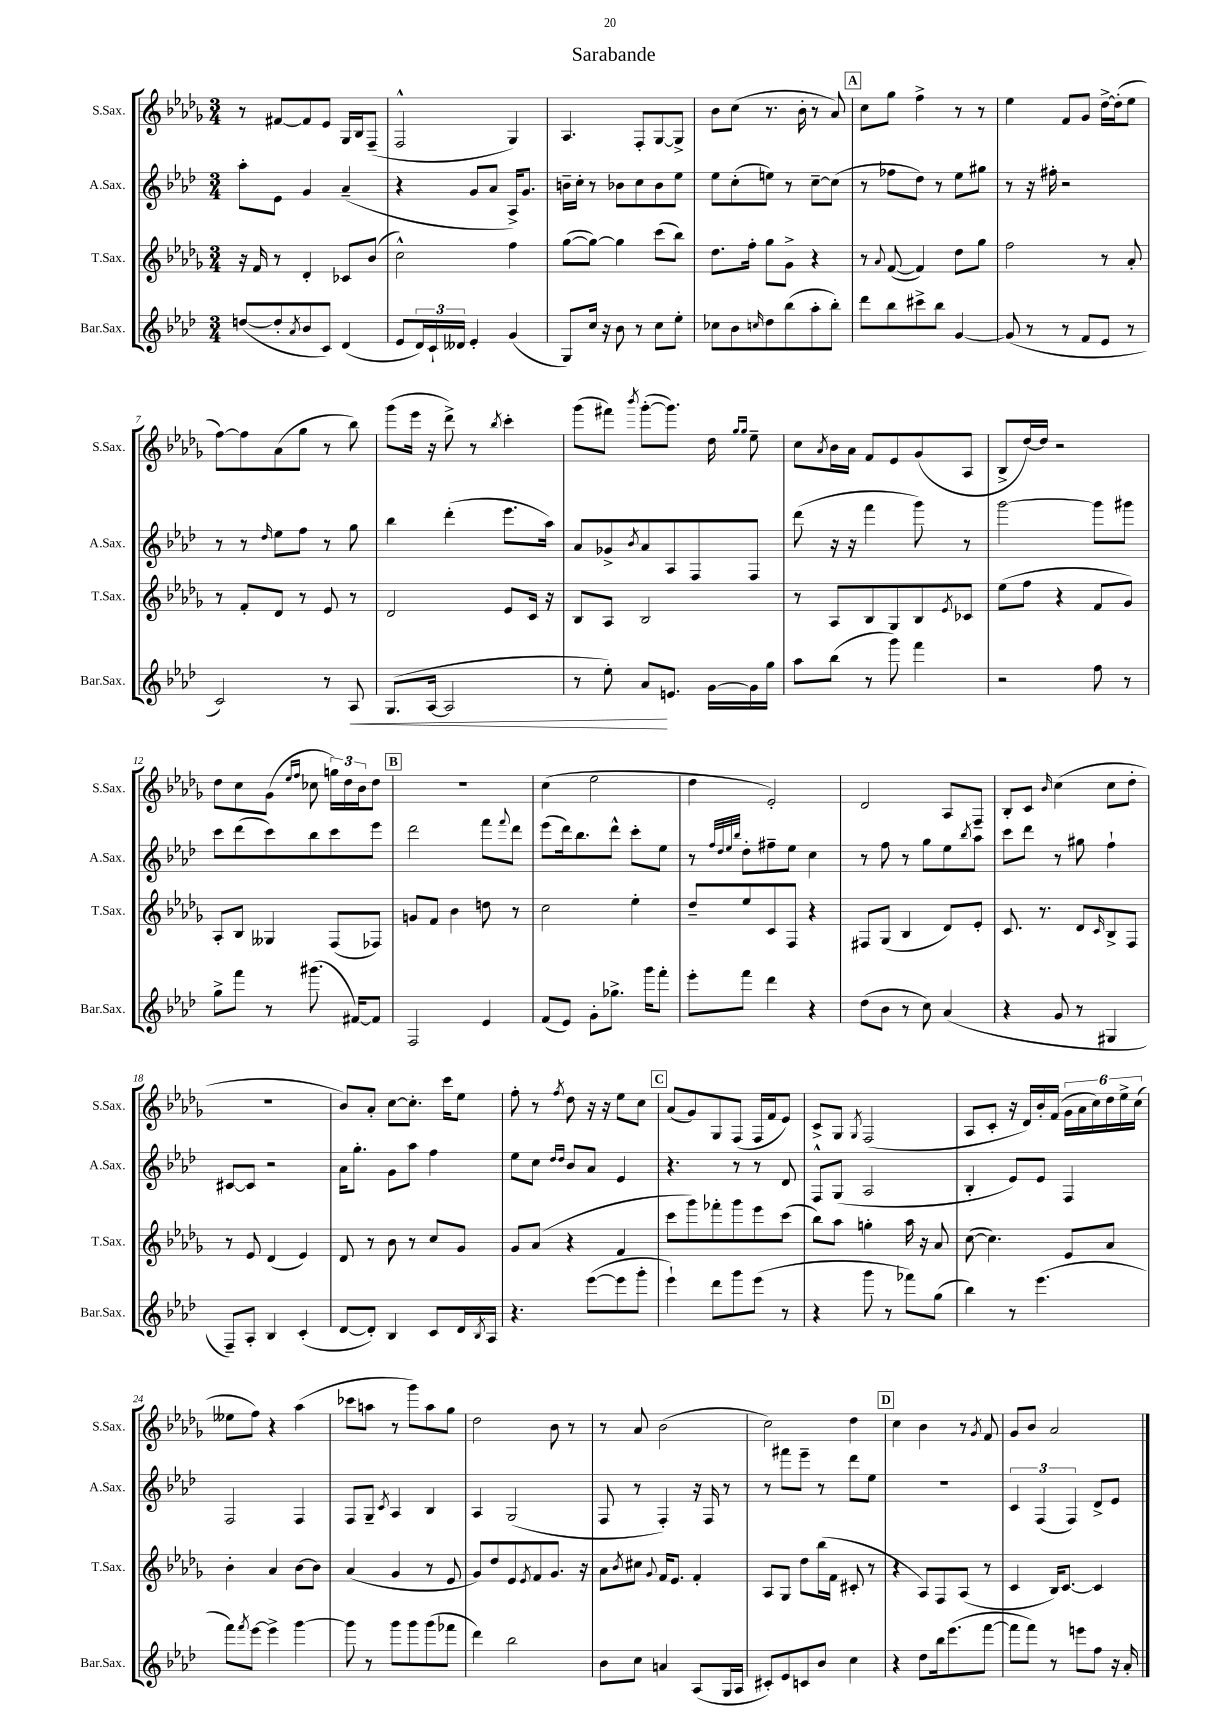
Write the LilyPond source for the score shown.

\header { title = "Sarabande" }
<<
\new StaffGroup <<
\new Staff = "s0" \with { instrumentName = "S.Sax." shortInstrumentName = "S.Sax." } {
    \clef treble \key des \major \numericTimeSignature \time 3/4
    r8 fis'8~ fis'8 ees'8 ges16 bes16 f8--( |
    f2-^ ges4) |
    aes4. f8-. ges8~ ges8-> |
    bes'8 c''8( r8. bes'16-. r8 aes'8) |
    \mark \markup { \box "A" } c''8 ges''8 f''4-> r8 r8 |
    ees''4 f'8 ges'8 des''16~-> des''16-.( ees''8 |
    f''8~) f''8 aes'8( ges''8 r8 bes''8) |
    ges'''8( ees'''16 r16 des'''8->) r8 \acciaccatura { bes''8 } c'''4-. |
    ges'''8( fis'''8) \acciaccatura { bes'''8 } ges'''8~-.( ges'''8.) des''16 \grace { ges''16 ges''16 } ees''8-- |
    c''8 \acciaccatura { aes'8 } bes'16 aes'16 f'8 ees'8 ges'8( aes8 |
    bes8-> des''16~) des''16 r2 |
    des''8 c''8 ges'8( \grace { ees''16 f''16 } ces''8 \tuplet 3/2 { g''16) des''16 bes'16 } des''8 |
    \mark \markup { \box "B" } R2. |
    c''4( ees''2 |
    des''4 ees'2-.) |
    des'2 aes8 f8-- |
    bes8-. c'8 \grace { bes'16 } c''4( c''8 des''8-. |
    R2. |
    bes'8) aes'8-. c''8~ c''8.-. c'''16 ees''8 |
    f''8-. r8 \acciaccatura { f''8 } des''8 r16 r16 ees''8 c''8 |
    \mark \markup { \box "C" } aes'8( ges'8) ges8 f8( f16 f'16 ees'8) |
    c'8-> ges8 \acciaccatura { ges8 } f2( |
    aes8 c'8-. r16 des'16) bes'16-. f'16( \tuplet 6/4 { ges'16 aes'16 c''16) des''16 ees''16-> c''16( } |
    eeses''8 f''8) r4 aes''4( |
    ces'''8 a''8 r8 ges'''8) a''8 ges''8 |
    des''2 bes'8 r8 |
    r8 aes'8 bes'2( |
    c''2) des''4 |
    \mark \markup { \box "D" } c''4 bes'4 r8 \acciaccatura { ges'8 } f'8 |
    ges'8 bes'8 aes'2 \bar "|." |
}
\new Staff = "s1" \with { instrumentName = "A.Sax." shortInstrumentName = "A.Sax." } {
    \clef treble \key aes \major \numericTimeSignature \time 3/4
    aes''8-. ees'8 g'4 aes'4--( |
    r4 g'8 aes'8 aes16->) g'8. |
    b'16-- c''16-. r8 bes'8 c''8 bes'8 ees''8 |
    ees''8 c''8-.( e''8) r8 c''8~-- c''8( |
    \mark \markup { \box "A" } r8 fes''8 des''8) r8 ees''8 gis''8 |
    r8 r16 fis''16-. r2 |
    r8 r8 \grace { des''16 } ees''8 f''8 r8 g''8 |
    bes''4 des'''4-.( ees'''8. aes''16) |
    aes'8 ges'8-> \acciaccatura { bes'8 } aes'8 aes8 f8 f8 |
    des'''8( r16 r16 f'''4 g'''8) r8 |
    g'''2~ g'''8 gis'''8 |
    c'''8 des'''8( c'''8) bes''8 c'''8 ees'''8 |
    \mark \markup { \box "B" } des'''2 f'''8 \appoggiatura { f'''8 } des'''8 |
    ees'''8( des'''16) bes''8. des'''8-^ c'''8-. ees''8 |
    r8 \grace { f''32 des''32 ees''32 bes''32 } des''8-. fis''8-- ees''8 c''4 |
    r8 f''8 r8 g''8 ees''8 \acciaccatura { bes''8 } aes''8 |
    c'''8 des'''8 r8 gis''8 f''4-! |
    cis'8~ cis'8 r2 |
    aes'16 g''8.-. g'8 aes''8 f''4 |
    ees''8 c''8 \grace { des''16 des''16 } bes'8 aes'8 ees'4 |
    \mark \markup { \box "C" } r4. r8 r8 des'8 |
    f8-^ g8( aes2 |
    bes4-. ees'8) ees'8 f4 |
    f2 f4 |
    f8 g8-- \acciaccatura { c'8 } aes4 bes4 |
    aes4 g2( |
    f8 r8 f4-.) r16 f16 r8 |
    r8 fis'''8 ees'''8-- r8 des'''8 ees''8 |
    \mark \markup { \box "D" } R2. |
    \tuplet 3/2 { c'4 f4( f4) } des'8-> ees'8 \bar "|." |
}
\new Staff = "s2" \with { instrumentName = "T.Sax." shortInstrumentName = "T.Sax." } {
    \clef treble \key des \major \numericTimeSignature \time 3/4
    r16 f'16 r8 des'4-. ces'8 bes'8( |
    c''2-^) f''4 |
    ges''8~( ges''8~) ges''4 c'''8( bes''8) |
    des''8. f''16-. ges''8 ges'8-> r4 |
    \mark \markup { \box "A" } r8 \appoggiatura { aes'8 } f'8~( f'4) des''8 ges''8 |
    f''2 r8 aes'8-. |
    r8 f'8-. des'8 r8 ees'8 r8 |
    des'2 ees'8 c'16 r16 |
    bes8 aes8 bes2 |
    r8 aes8 bes8 ges8 bes8 \acciaccatura { ees'8 } ces'8 |
    ees''8( f''8 r4 f'8 ges'8) |
    aes8-. bes8 geses4 f8( fes8) |
    \mark \markup { \box "B" } g'8 f'8 bes'4 d''8 r8 |
    c''2 ees''4-. |
    des''8-- ees''8 c'8 f8 r4 |
    fis8 ges8( bes4 des'8) ees'8-. |
    c'8. r8. des'8 \grace { c'16 } bes8-> f8 |
    r8 ees'8 des'4( ees'4) |
    des'8 r8 bes'8 r8 c''8 ges'8 |
    ges'8 aes'8( r4 f'4 |
    \mark \markup { \box "C" } c'''8 ges'''8) fes'''8-. ges'''8 ees'''8 c'''8( |
    bes''8) aes''8 g''4-. aes''16 r16 aes'8 |
    c''8~( c''4.) ees'8 aes'8 |
    bes'4-. aes'4 bes'8~ bes'8 |
    aes'4( ges'4 r8 ees'8 |
    ges'8) des''8 ees'8 \acciaccatura { ees'8 } f'8 ges'8. r16 |
    aes'8 \acciaccatura { bes'8 } cis''8 \appoggiatura { ges'8 } f'16 ees'8. f'4-. |
    aes8 ges8 des''8 bes''16( f'16 cis'8-. r8 |
    \mark \markup { \box "D" } r4 aes8) f8 aes8( r8 |
    c'4 bes16) c'8.~ c'4 \bar "|." |
}
\new Staff = "s3" \with { instrumentName = "Bar.Sax." shortInstrumentName = "Bar.Sax." } {
    \clef treble \key aes \major \numericTimeSignature \time 3/4
    d''8~( d''8-. \acciaccatura { aes'8 } bes'8 c'8) des'4( |
    ees'8 \tuplet 3/2 { des'16) c'16-! deses'16 } ees'4-. g'4( |
    g8) c''16 r16 bes'8 r8 c''8 ees''8-. |
    ces''8 bes'8 \grace { c''16 } des''8 bes''8( aes''8-. bes''8-.) |
    \mark \markup { \box "A" } des'''8 bes''8 cis'''8-> bes''8 g'4~ |
    g'8( r8 r8 f'8 ees'8 r8 |
    c'2) r8 aes8\< |
    g8.( aes16~ aes2 |
    r8 ees''8-.) aes'8\! e'8. g'16~ g'16 g''16 |
    aes''8 bes''8( r8 g'''8) f'''4 |
    r2 f''8 r8 |
    g''8-> f'''8 r8 gis'''8.( fis'16~) fis'8 |
    \mark \markup { \box "B" } f2 ees'4 |
    f'8( ees'8) g'8-. ges''8.-> g'''16 f'''8-. |
    ees'''8-. f'''8 des'''4 r4 |
    des''8( bes'8 r8 c''8) aes'4( |
    r4 g'8 r8 gis4 |
    f8--) aes8-. bes4 c'4-.( |
    des'8~ des'8-.) bes4 c'8 des'16 \acciaccatura { bes8 } aes16 |
    r4. ees'''8~( ees'''8 g'''8-. |
    \mark \markup { \box "C" } ees'''4-!) des'''8 g'''8 ees'''8( r8 |
    r4 g'''8 r8 fes'''8) g''8( |
    bes''4) r8 ees'''4.( |
    f'''8) \acciaccatura { f'''8 } ees'''8~ ees'''4-> g'''4~ |
    g'''8 r8 g'''8 g'''8 g'''8( fes'''8 |
    des'''4) bes''2 |
    bes'8 c''8 a'4 aes8( g16 aes16 |
    cis'8-.) ees'8 c'8 bes'8 c''4 |
    \mark \markup { \box "D" } r4 des''8 bes''16 ees'''8.( f'''8~ |
    f'''8 f'''8) r8 e'''8 f''8 r16 aes'16-. \bar "|." |
}
>>
>>
